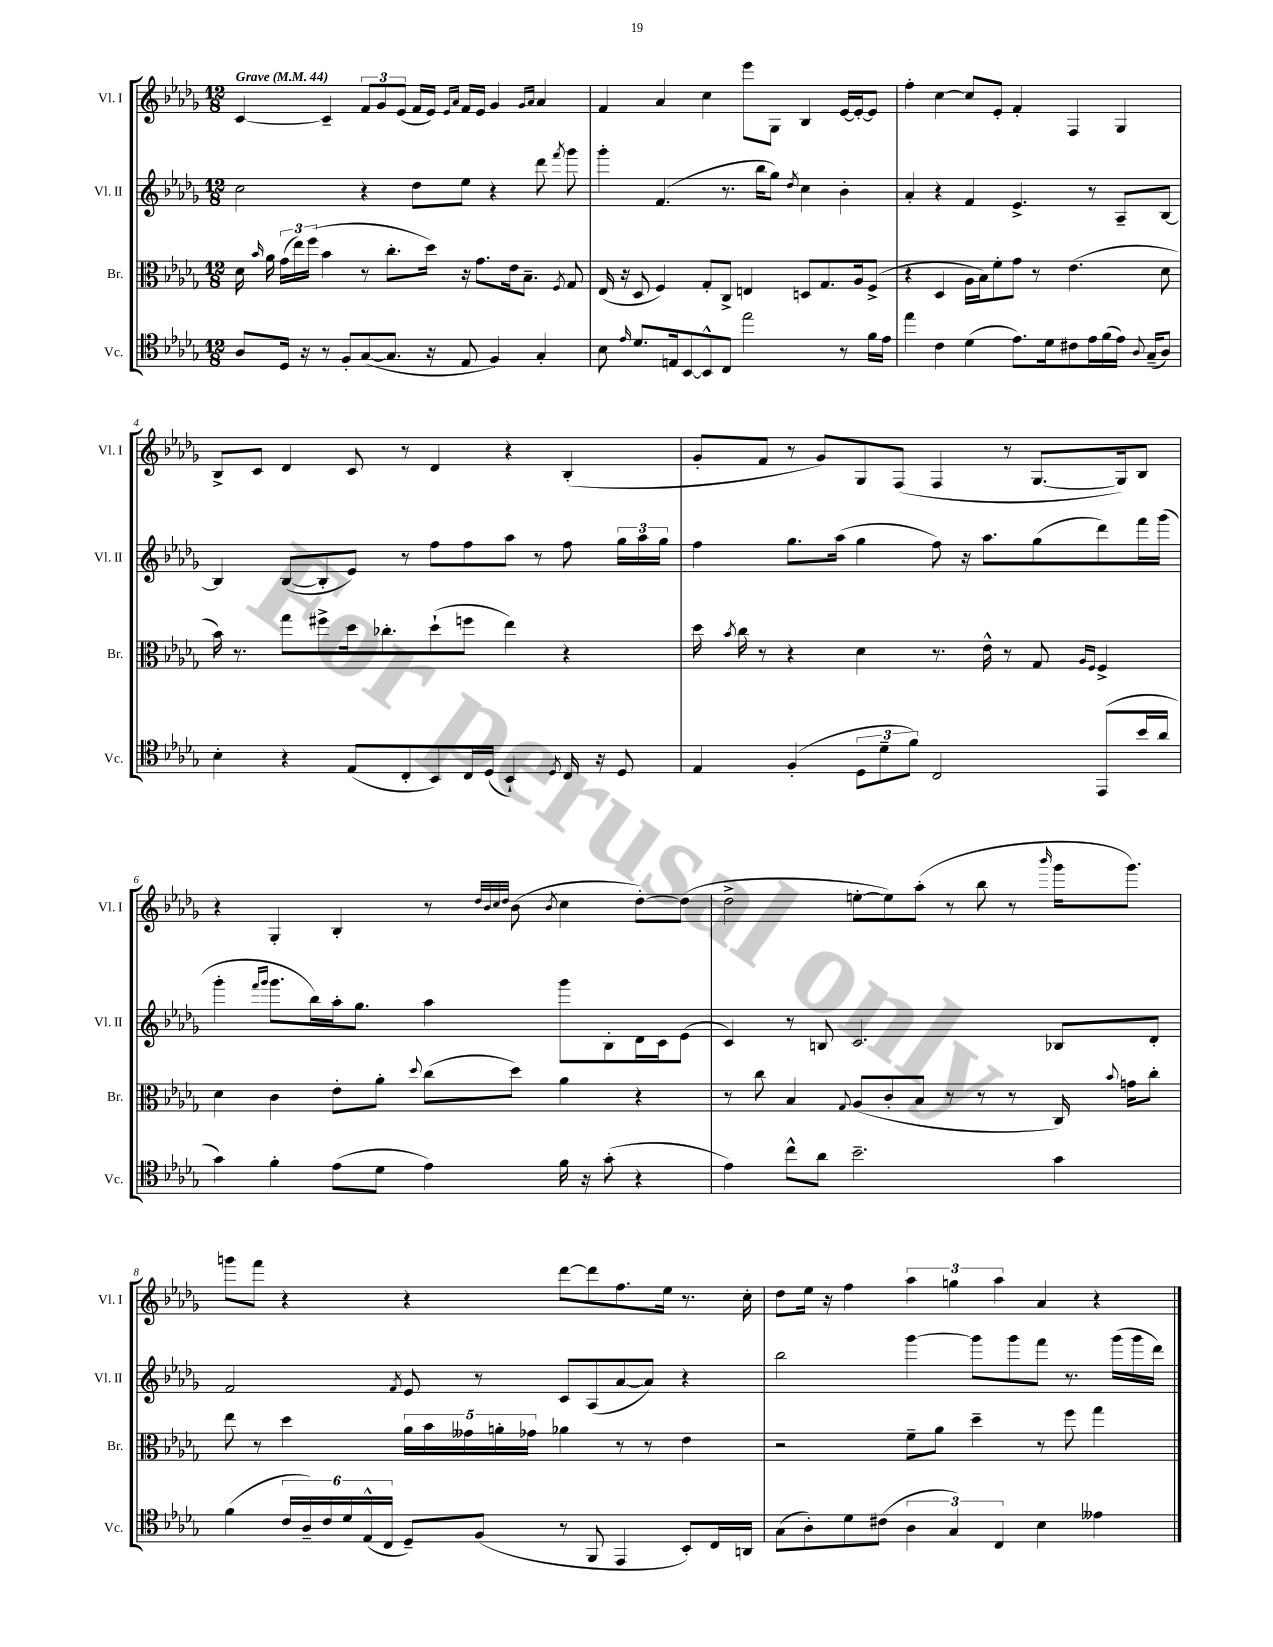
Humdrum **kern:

**kern	**kern	**kern	**kern
*staff4	*staff3	*staff2	*staff1
*clefC4	*clefC3	*clefG2	*clefG2
*k[b-e-a-d-g-]	*k[b-e-a-d-g-]	*k[b-e-a-d-g-]	*k[b-e-a-d-g-]
*M12/8	*M12/8	*M12/8	*M12/8
*MM44	*MM44	*MM44	*MM44
8A-	16d-	2cc	[4c
.	16qqb-	.	.
.	16a-	.	.
16D-	(24g-	.	.
.	24ee-)	.	.
16r	.	.	.
.	(24ff	.	.
8r	4b-	.	4c~]
8F'	.	.	.
([8G-	8r	4r	12f
.	.	.	12g-
8.G-]	8.cc'	.	.
.	.	.	(12e-
.	.	8dd-	16f
16r	16dd-)	.	16e-)
.	.	.	16qqe-
.	.	.	16qqa-
8E-	16r	8ee-	16f
.	8.g-	.	16e-
4F)	.	4r	4g-
.	16e-	.	.
.	8.B-~	.	.
.	.	.	16qqg-
.	.	.	16qqa-
4G-'	.	8ddd-	4a-
.	8qF	8qfff	.
.	8G-	8ggg-	.
=	=	=	=
8B-	(16E-	4ggg-'	4f
.	16r	.	.
16qqe-	.	.	.
8.d-	8D-	.	.
.	4F)	(4.f	4a-
16E	.	.	.
[8BB-	.	.	.
8BB-^^]	8G-'	.	4cc
8C	8C^	8.r	.
2ee-	4E	.	8eee-
.	.	16bb-	.
.	.	8gg-)	8G-
.	.	8qdd-	.
.	8D	4cc	4B-
.	8.G-	.	.
8r	.	4b-'	[16e-
.	16A-	.	16e-'_
16f	(8F^	.	8e-]
16e-	.	.	.
=	=	=	=
4ee-	4r	4a-'	4ff'
4c	4D-	4r	[4cc
(4d-	16A-	4f	8cc]
.	16B-)	.	.
.	8f'	.	8e-'
8.e-)	8g-	4.e-^	4f'
.	8r	.	.
16d-	.	.	.
8c#	(4.e-	.	4F
16e-	.	8r	.
(16f	.	.	.
16e-)	.	8A-~	4G-
8qqA-	.	.	.
(16G-~	.	.	.
8A-)	8d-	[8B-	.
=	=	=	=
4B-'	16b-)	4B-]	8B-^
.	8.r	.	.
.	.	.	8c
4r	8gg-	([8B-	4d-
.	8ff#^	8B-']	.
(8E-	16dd-	8e-)	8c
.	8.cc-'	.	.
8C'	.	8r	8r
8BB-)	(8dd-`	8ff	4d-
16C	8ff	8ff	.
(16D-	.	.	.
4BB-`)	4ee-)	8aa-	4r
.	.	8r	.
8qD-	.	.	.
16C	4r	8ff	(4B-'
16r	.	.	.
8D-	.	24gg-	.
.	.	24aa-	.
.	.	24gg-	.
=	=	=	=
4E-	16dd-	4ff	8g-'
.	8qb-	.	.
.	16cc	.	.
.	8r	.	8f
(4F'	4r	8.gg-	8r
.	.	.	8g-)
.	.	(16aa-	.
12D-	4d-	4gg-	8G-
12d-~	.	.	.
.	.	.	(8F
12f)	.	.	.
2C	8.r	8ff)	4F
.	.	16r	.
.	16e-^^	8.aa-	.
.	8r	.	8r
.	8G-	(8gg-	[8.G-
.	16qqA-	.	.
.	16qqF	.	.
(8EE-	4F^	8ddd-)	.
.	.	.	16G-])
16b-	.	16fff	8B-
16a-	.	(16ggg-	.
=	=	=	=
4g-)	4d-	4ggg-'	4r
.	.	16qqfff	.
.	.	16qqggg-	.
4f'	4c	8.ggg-	4G-'
.	.	16bb-)	.
(8e-	8e-'	16aa-'	4B-'
.	.	8.gg-	.
8d-	8a-'	.	.
.	8qqdd-	.	.
4e-)	(8cc	4aa-	8r
.	.	.	32qqdd-
.	.	.	32qqb-
.	.	.	32qqcc
.	.	.	32qqdd-
.	8dd-)	.	(8b-
.	.	.	8qb-
16f	4a-	8ggg-	4cc
16r	.	.	.
(8g-'	.	8B-'	.
4r	4r	16d-	[8dd-')
.	.	16c	.
.	.	(8e-	(8dd-]
=	=	=	=
4e-)	8r	4c)	2dd-^
.	8cc	.	.
8cc^^	4B-	8r	.
8a-	.	8B	.
.	8qqG-	.	.
2.b-~	(8A-	2.c	[8ee'
.	8c'	.	8ee])
.	8B-	.	(8aa-'
.	8r	.	8r
.	8r	.	8bb-
.	8r	.	8r
.	.	.	16qqbbb-
4g-	16C)	8B-	16ggg-
.	8qqb-	.	.
.	16g	.	8.ggg-)
.	8cc'	8d-'	.
=	=	=	=
(4f	8ee-	2f	8ggg
.	8r	.	8fff
24c	4dd-	.	4r
24A-~)	.	.	.
24c	.	.	.
24d-	.	.	.
(24E-^^	.	.	.
24C	.	.	.
.	.	8qf	.
8D-~)	20a-	8e-	4r
.	20b-	.	.
.	20g--	.	.
(8F	.	8r	.
.	20a'	.	.
.	20g-	.	.
8r	4a-	8c	[8ddd-
8FF	.	(8A-	8ddd-]
4EE-	8r	[8a-	8.ff
.	8r	8a-])	.
.	.	.	16ee-
8BB-')	4e-	4r	8.r
16C	.	.	.
16AA	.	.	16cc'
=	=	=	=
(8G-	2r	2bb-	8dd-
8A-')	.	.	16ee-
.	.	.	16r
8d-	.	.	4ff
(8c#	.	.	.
6A-	8f~	[4ggg-	6aa-
.	8a-	.	.
6G-)	.	.	6gg
.	4dd-~	8ggg-]	.
6C	.	.	6aa-
.	.	8ggg-	.
4B-	8r	8fff	4a-
.	8ff	8.r	.
4e--	4gg-	.	4r
.	.	(16ggg-	.
.	.	16ggg-	.
.	.	16ddd-)	.
==	==	==	==
*-	*-	*-	*-
